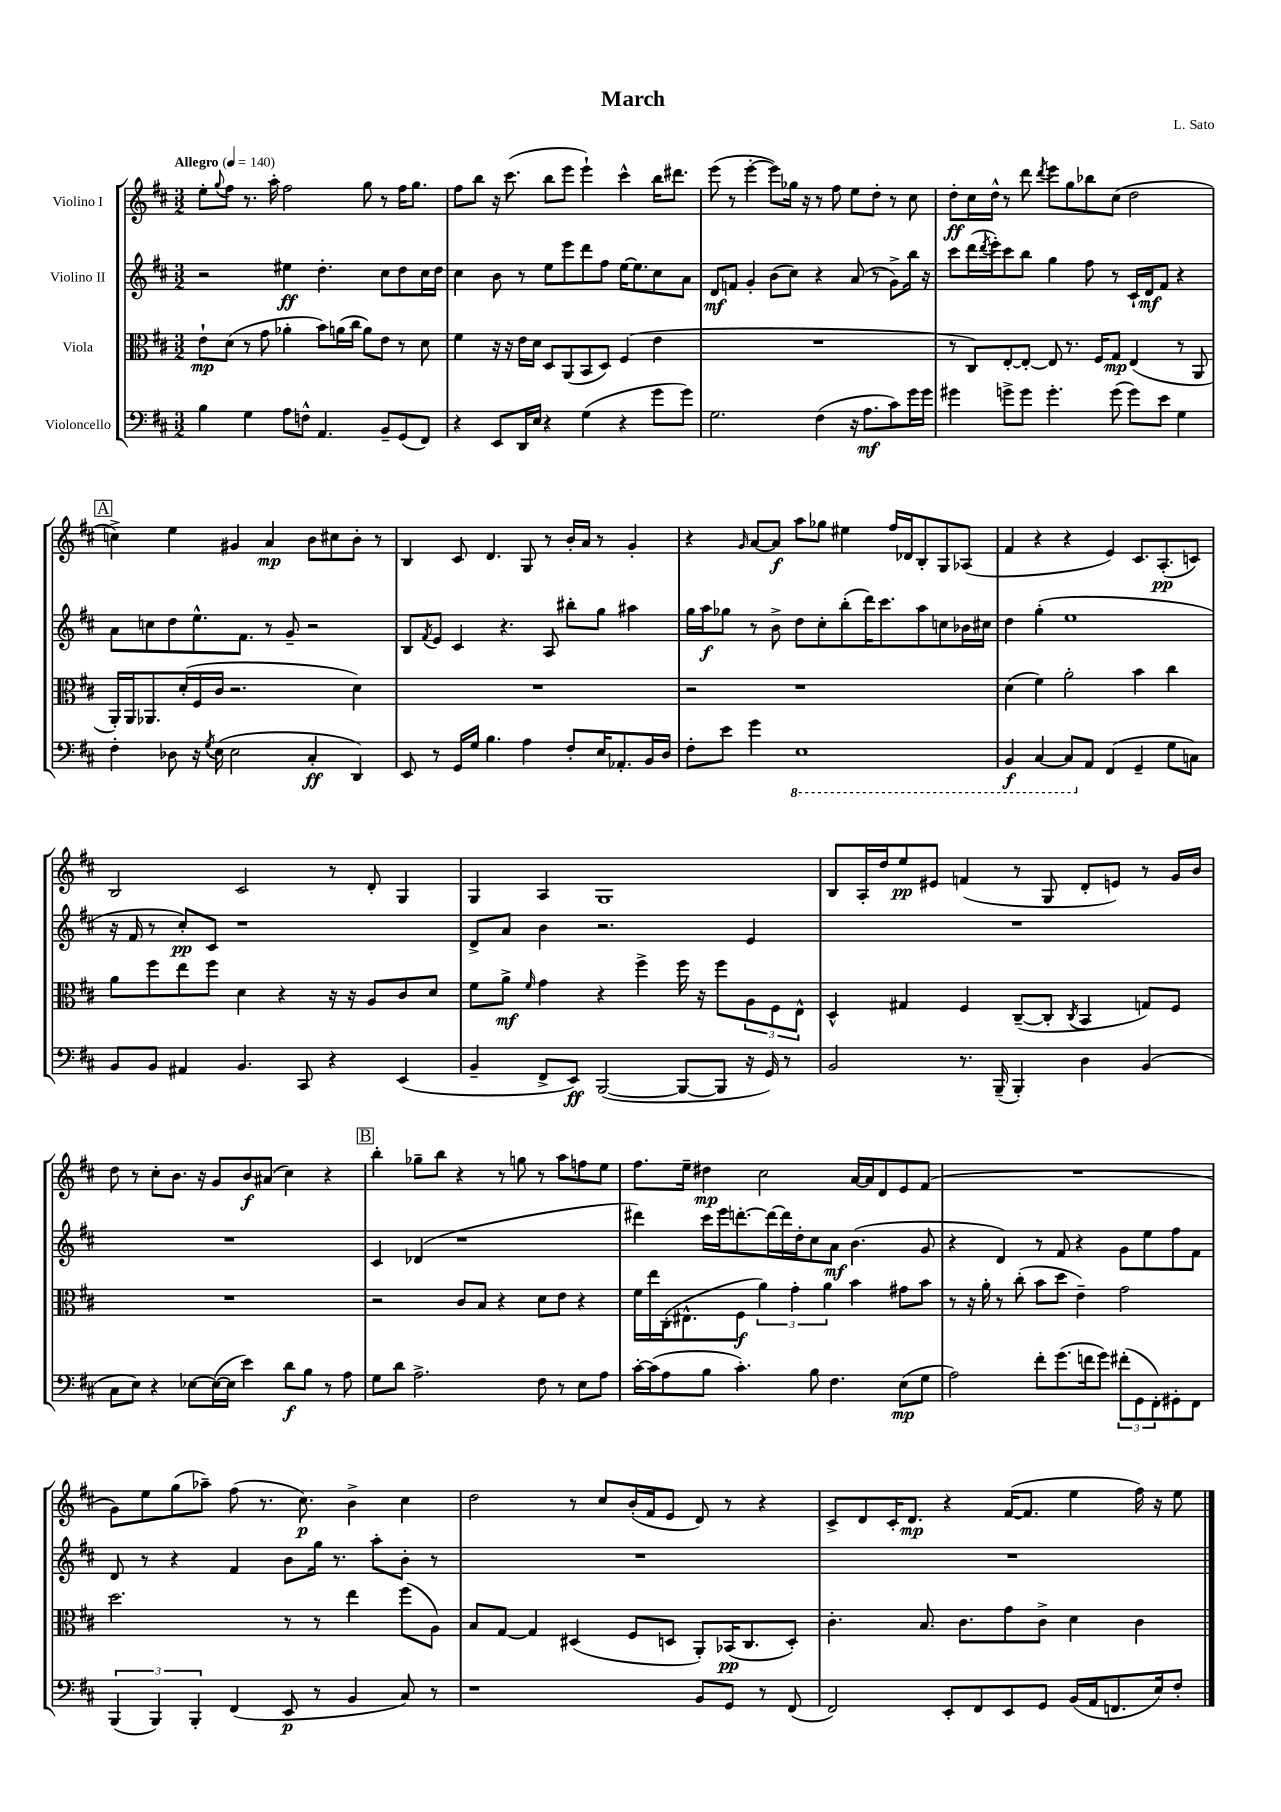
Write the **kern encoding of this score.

**kern	**kern	**kern	**kern
*staff4	*staff3	*staff2	*staff1
*clefF4	*clefC3	*clefG2	*clefG2
*k[f#c#]	*k[f#c#]	*k[f#c#]	*k[f#c#]
*M3/2	*M3/2	*M3/2	*M3/2
*MM140	*MM140	*MM140	*MM140
4B\	8e`\L	2r	8ee'\L
.	.	.	8qqgg/
.	(8d\J	.	8ff#\J
4G\	8r	.	8.r
.	8g\	.	.
.	.	.	16aa'\
8A\L	4a-'\	4ee#\	2ff#\
8F^^\J	.	.	.
4.AA/	8b\L)	4.dd'\	.
.	(16a\L	.	.
.	16cc#\JJ	.	.
.	8a\L)	.	8gg\
8BB~/L	8e\J	8cc#\L	8r
(8GG/	8r	8dd\	16ff#\LK
.	.	.	8.gg\J
8FF#/J)	8d\	16cc#\L	.
.	.	16dd\JJ	.
=	=	=	=
4r	4f#\	4cc#\	8ff#\L
.	.	.	8bb\J
8EE/L	16r	8b\	16r
.	16r	.	(8.ccc#\
16DD/L	16e\LL	8r	.
16E/JJ	16d\JJ	.	.
4r	8D/L	8ee\L	8bb\L
.	(8AA/	8eee\	8eee\J
(4G\	8BB/	8ddd\	4eee`\)
.	8D/J)	8ff#\J	.
4r	(4F#/	[16ee\LK	4ccc#^^\
.	.	8.ee\]	.
8g\L	4e\	8cc#\	16bb\LK
.	.	.	8.ddd#\J
8g\J)	.	8a\J	.
=	=	=	=
2.G\	1.r	8d/L	(8eee\
.	.	8f/J	8r
.	.	4g'/	[4eee'\
.	.	(8b\L	8eee\]L)
.	.	8cc#\J)	16gg-\Jk
.	.	.	16r
(4F#\	.	4r	8r
.	.	.	8ff#\
16r	.	(8a/	8ee\L
8.A\L	.	.	.
.	.	8r	8dd'\J
8c#\)	.	8g^\L)	8r
16g\L	.	16bb\Jk	8cc#\
16g\JJ	.	16r	.
=	=	=	=
4g#\	8r	8ccc#\L	8dd'\L
.	8C#/L)	(16ddd\L	16cc#\L
.	.	8qddd/	.
.	.	16eee'\J)	16dd^^\JJ
8g^\L	[8E'/	8ccc#\	8r
8g\J	8E'/_J	8bb\J	8ddd\
.	.	.	8qddd/
4.g'\	8E/]	4gg\	8eee\L
.	8.r	.	8gg\
.	.	8ff#\	8bb-\
.	16F#/LK	.	.
(8g\	8G/J	8r	(8cc#\J
8g\L)	(4E/	16c#`/LL	2dd\
.	.	16d/J	.
8e\J	.	8f#/J	.
4G\	8r	4r	.
.	8AA/	.	.
=	=	=	=
4F#'\	16AA'/LL)	8a\L	4cc^\)
.	16AA/J	.	.
.	8.AA-/	8cc\	.
8D-\	.	8dd\	4ee\
.	(16d'/L	.	.
16r	16F#/	8.ee^^\	.
8qG/	.	.	.
(16E\	16c#/JJ	.	.
2E\	2.r	.	4g#/
.	.	8.f#\J	.
.	.	8r	4a/
.	.	8g~/	.
4C#'/	.	2r	8b\L
.	.	.	8cc#\
4DD/)	4d\)	.	8b'\J
.	.	.	8r
=	=	=	=
8EE/	1.r	8B/L	4B/
.	.	8qf#/	.
8r	.	8e/J	.
16GG/LL	.	4c#/	8c#/
16G/JJ	.	.	.
4.B\	.	.	4.d/
.	.	4.r	.
4A\	.	.	8G/
.	.	8A/	8r
8F#'/L	.	8bb#'\L	16b'/LL
.	.	.	16a/JJ
16E/K	.	8gg\J	8r
8.AA-'/	.	.	.
.	.	4aa#\	4g'/
16BB/L	.	.	.
16D/JJ	.	.	.
=	=	=	=
8F#'\L	2r	16gg\LL	4r
.	.	16aa\J	.
8e\J	.	8gg-\J	.
.	.	.	16qqg/
4g\	.	8r	[8a/L
.	.	8b^\	8a/]J
1EE	1r	8dd\L	8aa\L
.	.	8cc#'\	8gg-\J
.	.	(8bb'\	4ee#\
.	.	16ddd\K)	.
.	.	8.ccc#\	.
.	.	.	16ff#/LL
.	.	.	16d-/J
.	.	8aa\	8B'/
.	.	8cc\	8G/
.	.	16b-\L	(8A-/J
.	.	16cc#\JJ	.
=	=	=	=
4BBB/	(4d\	4dd\	4f#/
[4CC#/	4f#\)	(4gg'\	4r
8CC#/]L	2a'\	1ee	4r
8AA/J	.	.	.
(4FF#/	.	.	4e/)
4GG~/	4b\	.	8.c#/L
.	.	.	(8.A'/
8G\L	4cc#\	.	.
8C\J)	.	.	8c/J)
=	=	=	=
8BB/L	8a\L	16r	2B/
.	.	16f#/	.
8BB/J	8ff#\	8r	.
4AA#/	8ee\	8cc#'/L)	.
.	8ff#\J	8c#/J	.
4.BB/	4d\	1r	2c#/
.	4r	.	.
8CC#/	.	.	.
4r	16r	.	8r
.	16r	.	.
.	8A/L	.	8d'/
(4EE/	8c#/	.	4G/
.	8d/J	.	.
=	=	=	=
4BB~/	8f#\L	8d^/L	4G/
.	8a^\J	8a/J	.
.	16qqf#/	.	.
8FF#^/L	4g\	4b\	4A/
8EE/J)	.	.	.
([2BBB/	4r	2.r	1G
.	4ff#^\	.	.
8BBB/_L	16ff#\	.	.
.	16r	.	.
8BBB/]J	8ff#\L	.	.
16r	12A\	4e/	.
16GG/)	.	.	.
.	12F#\	.	.
8r	.	.	.
.	12E^^\J	.	.
=	=	=	=
2BB/	4D^^/	1.r	8B/L
.	.	.	16A'/L
.	.	.	16dd/J
.	4G#/	.	8ee/
.	.	.	8e#/J
8.r	4F#/	.	(4f/
(16BBB~/	.	.	.
4BBB'/)	([8C#~/L	.	8r
.	8C#'/]J	.	8G/
.	8qC#/	.	.
4D\	4BB/	.	8d'/L
.	.	.	8e/J)
(4BB/	8G/L)	.	8r
.	8F#/J	.	16g/LL
.	.	.	16b/JJ
=	=	=	=
8C#\L	1.r	1.r	8dd\
8E\J)	.	.	8r
4r	.	.	8cc#'\L
.	.	.	8.b\J
[8E-\L	.	.	.
.	.	.	16r
(16E-\_L	.	.	8g/L
16E-\]JJ	.	.	.
4e\)	.	.	8b/
.	.	.	(8a#/J
8d\L	.	.	4cc#\)
8B\J	.	.	.
8r	.	.	4r
8A\	.	.	.
=	=	=	=
8G\L	2r	4c#/	4bb'\
8d\J	.	.	.
2.A^\	.	(4d-/	8gg-~\L
.	.	.	8bb\J
.	8c#/L	1r	4r
.	8B/J	.	.
.	4r	.	8r
.	.	.	8gg\
8F#\	8d\L	.	8r
8r	8e\J	.	8aa\L
8E\L	4r	.	8ff\
8A\J	.	.	8ee\J
=	=	=	=
[16c#'\LL	16f#\LL	4ddd#\)	8.ff#\L
(16c#\]J	16ee\	.	.
8A\	(16C#'\J	.	.
.	8.E#^^\	.	16ee~\Jk
8B\J	.	16ccc#\LL	4dd#\
.	.	16eee\J	.
4.c#'\)	8F#\J	[8.ddd'\	.
.	6a\)	.	2cc#\
.	.	16ddd\_L	.
.	.	16ddd\]	.
.	6g'\	.	.
.	.	16dd'\J	.
8B\	.	8cc#\	.
.	6a\	.	.
4.F#\	.	8a\J	.
.	4b\	(4.b\	[16a/LL
.	.	.	16a/]J
.	.	.	8d/
(8E\L	8g#\L	.	8e/
8G\J	8b\J	8g/	(8f#/J
=	=	=	=
2A\)	8r	4r	1.r
.	16r	.	.
.	16a'\	.	.
.	8r	4d/)	.
.	(8cc#'\	.	.
8f#'\L	8b\L	8r	.
(8.g\	8dd\J	8f#/	.
.	4e~\)	4r	.
16f\k	.	.	.
8g\J)	.	.	.
(12f#'\L	2g\	8g\L	.
12GG\	.	.	.
.	.	8ee\	.
12FF#'\)	.	.	.
8GG#'\	.	8ff#\	.
8FF#\J	.	8f#\J	.
=	=	=	=
(6BBB/	2.dd\	8d/	8g\L)
.	.	8r	8ee\
6BBB/)	.	.	.
.	.	4r	(8gg\
6BBB'/	.	.	.
.	.	.	8aa-~\J)
(4FF#/	.	4f#/	(8ff#\
.	.	.	8.r
8EE/	8r	8b\L	.
.	.	.	8.cc#\)
8r	8r	16gg\Jk	.
.	.	8.r	.
4BB/	4ee\	.	4b^\
.	.	8aa'\L	.
8C#/)	(8ff#\L	8b'\J	4cc#\
8r	8A\J)	8r	.
=	=	=	=
1r	8B/L	1.r	2dd\
.	[8G/J	.	.
.	4G/]	.	.
.	(4D#/	.	8r
.	.	.	8cc#/L
.	8F#/L	.	(16b'/L
.	.	.	16f#/J
.	8D/J	.	8e/J
8BB/L	8AA'/L)	.	8d/)
8GG/J	(16BB-/K	.	8r
.	8.C#/	.	.
8r	.	.	4r
(8FF#/	8D'/J)	.	.
=	=	=	=
2FF#/)	4.c#'\	1.r	8c#^/L
.	.	.	8d/
.	.	.	16c#'/K
.	.	.	8.d/J
.	8.B/	.	.
8EE'/L	.	.	4r
.	8.c#\L	.	.
8FF#/	.	.	.
8EE/	8g\	.	([16f#/LK
.	.	.	8.f#/]J
8GG/J	8c#^\J	.	.
(16BB/LL	4d\	.	4ee\
16AA/J	.	.	.
8.FF/	.	.	.
.	4c#\	.	16ff#\)
16E/k)	.	.	16r
8F#'/J	.	.	8ee\
==	==	==	==
*-	*-	*-	*-
